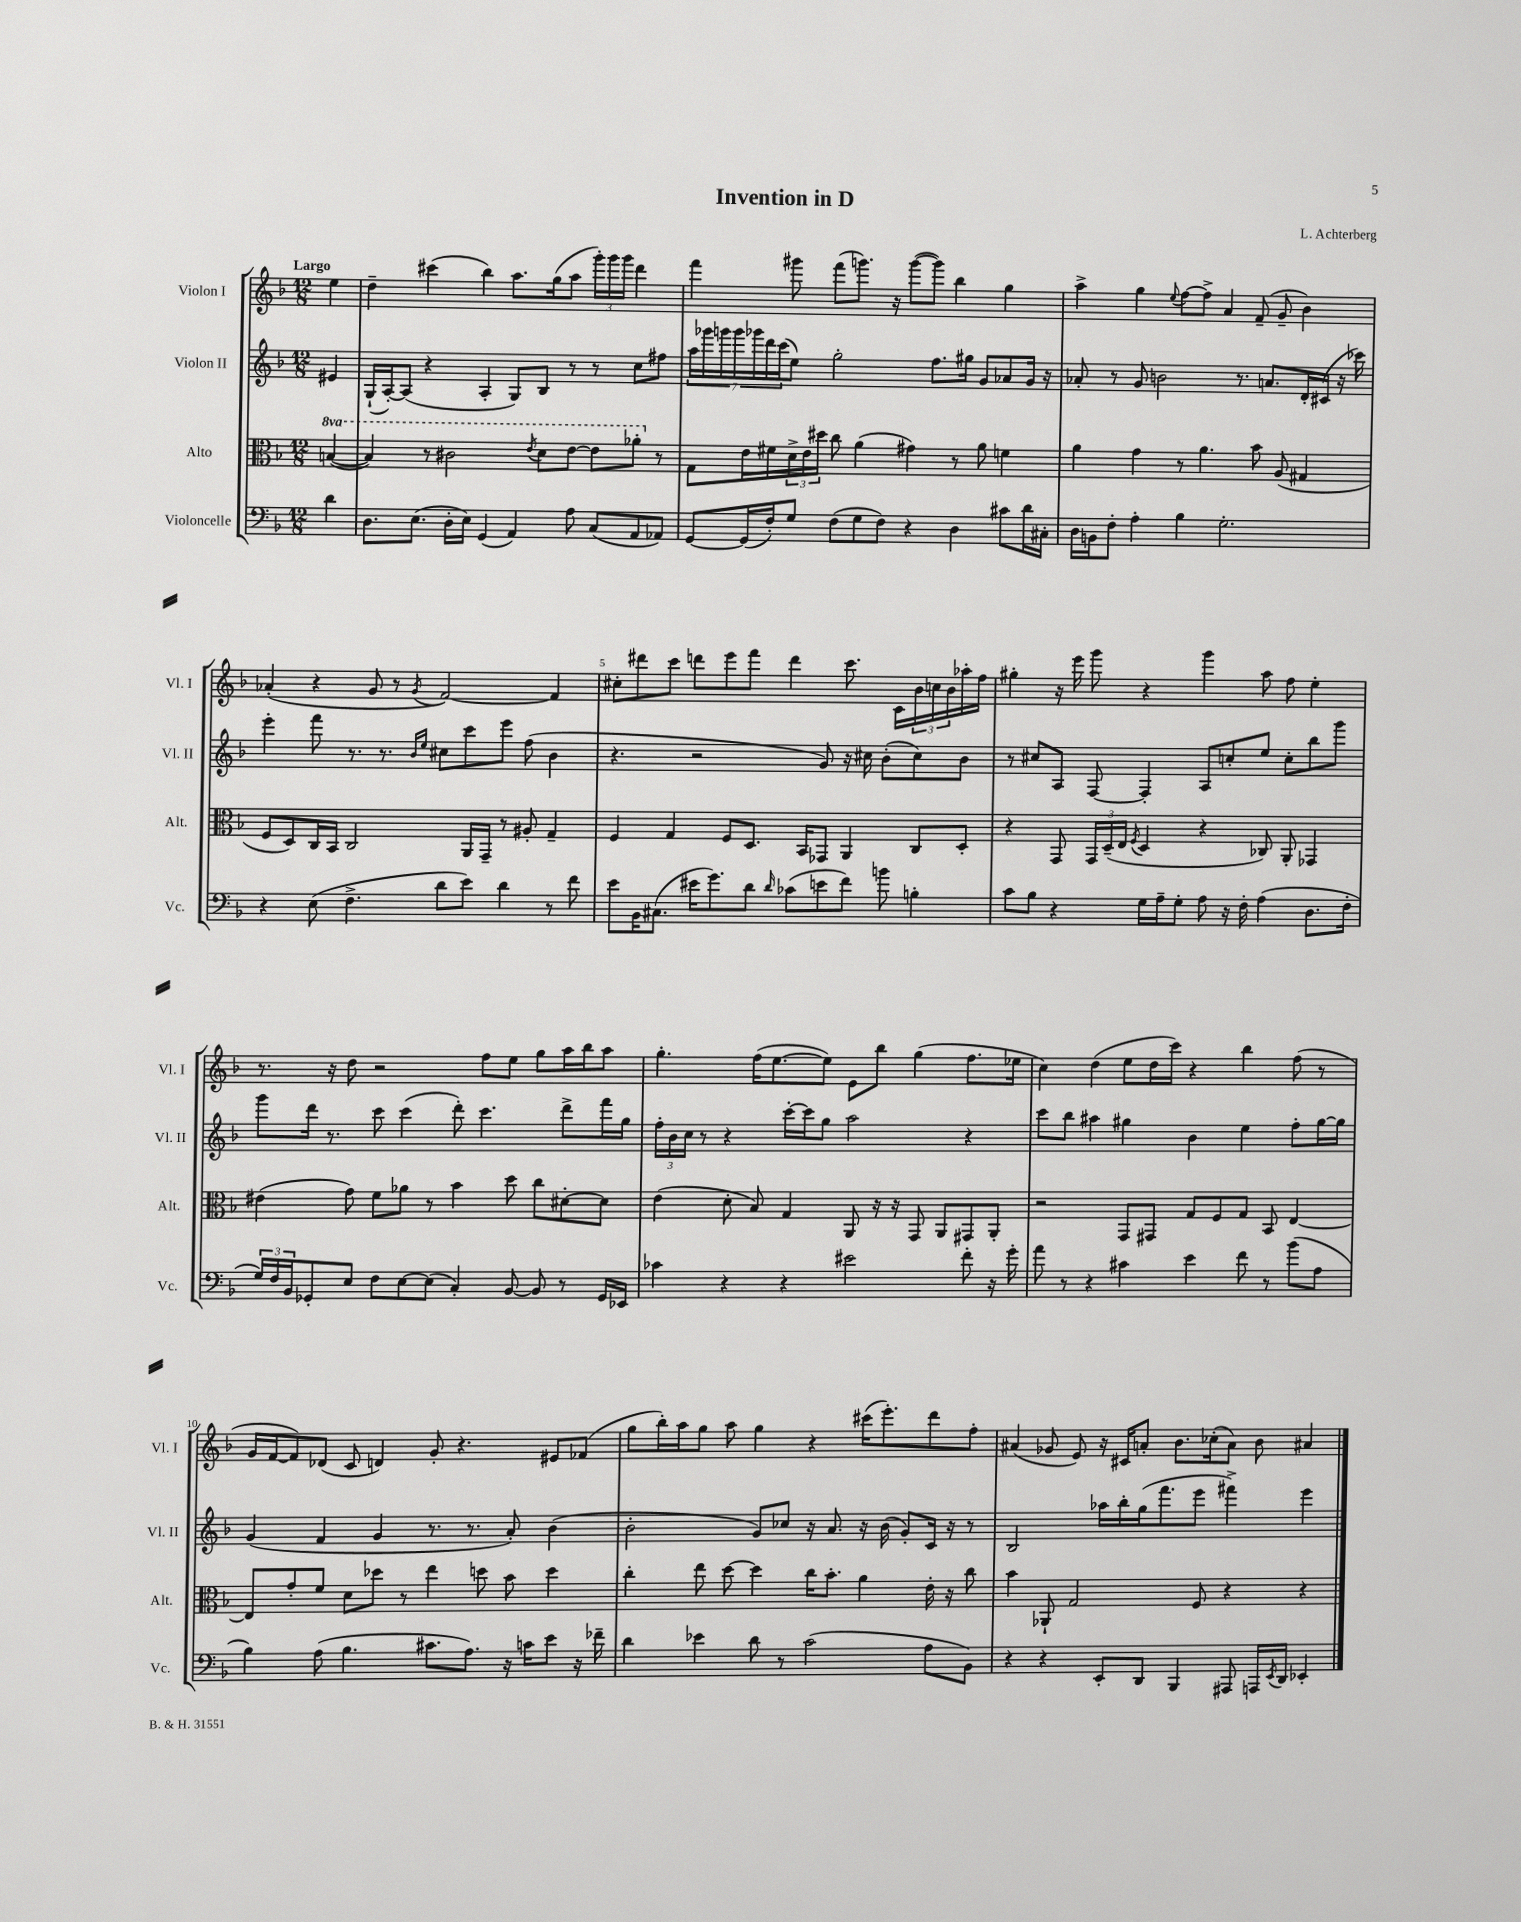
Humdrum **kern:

**kern	**kern	**kern	**kern
*part4	*part3	*part2	*part1
*staff4	*staff3	*staff2	*staff1
*I"Violoncelle	*I"Alto	*I"Violon II	*I"Violon I
*I'Vc.	*I'Alt.	*I'Vl. II	*I'Vl. I
*clefF4	*clefC3	*clefG2	*clefG2
*k[b-]	*k[b-]	*k[b-]	*k[b-]
*M12/8	*M12/8	*M12/8	*M12/8
*	*8va	*	*
=	=	=	=
!	!	!	!LO:TX:a:B:t=Largo
4d\	([4bn/	4e#X/	4ee\
=1	=1	=1	=1
8.D\L	4b/])	(16G`/LL	4dd~\
.	.	[16A'/J)	.
.	.	(8A/J]	.
(8.E\J	.	.	.
.	8r	4r	(4ccc#X\
16D'\LL	2cc#X\	.	.
16E\JJ)	.	.	.
(4GG/	.	4A'/	4bb-\)
4AA/)	.	8G/L)	8.aa\L
.	8qee/	.	.
.	8dd\L	8B-/J	.
.	.	.	(16gg\k
8A\	[8ee\J	8r	8aa\J
(8C/L	8ee\L]	8r	24ggg'\LL)
.	.	.	24ggg\
.	.	.	24ggg\JJ
8AA/	8aa-X'\J	8cc\L	4ddd\
*	*X8va	*	*
8AA-X/J)	8r	8ff#X\J	.
=2	=2	=2	=2
[8GG/L	8G\L	28aa\LL	4fff\
.	.	28ggg-X\	.
.	.	28gggn\	.
.	.	28ggg\	.
(16GG/L]	16e\L	.	.
.	.	28ggg-X\	.
.	.	28ddd\	.
16F'/J)	16f#X\	.	.
.	.	(28ccc\J	.
8G/J	24d^\	8ee\J)	8ggg#X\
.	24e\	.	.
.	24dd#X\JJ	.	.
(8F\L	8cc\	2gg'\	(8fff\L
8G\	(4a\	.	8.gggn\J)
8F\J)	.	.	.
.	.	.	16r
4r	4g#X\)	.	([8ggg\L
.	.	8.ff\L	8ggg\J])
4D\	8r	.	4bb-\
.	.	16gg#X\Jk	.
.	8a\	8g/L	.
8c#X\L	4fn\	8a-X/	4gg\
16d\L	.	16g/Jk	.
16C#X'\JJ	.	16r	.
=3	=3	=3	=3
16D\LL	4a\	8a-X'/	4aa^\
16BBn\J	.	.	.
8F'\J	.	8r	.
4A'\	4g\	8g/	4gg\
.	.	2bn\	.
.	.	.	8qqee/
4B-\	8r	.	[8ff\L
.	4.a\	.	8ff^\J]
2.G'\	.	.	4a/
.	.	8.r	.
.	8b-\	.	(8f~/
.	.	8.an/L	.
.	(8A/	.	8g~/
.	4G#X/	16d'/L	4b-\)
.	.	(16c#X/JJ	.
.	.	16r	.
.	.	16ccc-X\)	.
!!LO:LB:g=z
=4	=4	=4	=4
4r	8F/L	4eee'\	(4a-X'/
.	8D/)	.	.
(8E\	16C/L	8fff\	4r
.	16BB-/JJ	.	.
4.F^\	2C/	8.r	.
.	.	.	8g/
.	.	8.r	.
.	.	.	8r
.	.	16qqb-/LL	.
.	.	16qqee/JJ	8qg/
8d\L	.	8cc#X\L	[2f/)
8e\J)	16AA/LL	8ccc\	.
.	16GG~/JJ	.	.
4d\	8r	8eee\J	.
.	8A#X'/	(8ff\	.
8r	4G~/	4b-\	4f/]
8f\	.	.	.
=5	=5	=5	=5
8e\L	4F/	4.r	8cc#X'\L
16BB-\K	.	.	8ddd#X\
(8.C#X\J	.	.	.
.	4G/	.	8ccc\J
16e#X\KL	.	2r	8dddn\L
8.g\)	.	.	.
.	8F/L	.	8eee\
8d\J	8.D/J	.	8fff\J
16qqd/	.	.	.
(8c-X\L	.	.	4ddd\
.	16BB-/KL	.	.
8en\	8GG-X/J	8g/)	.
8f\J)	4AA/	16r	8.ccc\
.	.	16cc#X\	.
8bn\	.	(8b-'\L	.
.	.	.	16c\LL
4Bn'\	8C/L	8cc#\)	24b-\
.	.	.	24ccn\
.	.	.	24b-\
.	8D'/J	8b-\J	16aa-X'\
.	.	.	16ff\JJ
=6	=6	=6	=6
8c\L	4r	8r	4gg#X'\
8B-\J	.	8cc#X/L	.
4r	8GG/	8A/J	16r
.	.	.	16eee\
.	24GG/LL	[8F/	8ggg\
.	(24D~/	.	.
.	24E/JJ	.	.
.	8qF/	.	.
16G\LL	4D/	4F'/]	4r
16A~\J	.	.	.
8G'\J	.	.	.
8A\	4r	8A/L	4ggg\
16r	.	8ccn'/	.
16F'\	.	.	.
(4A\	8C-X/)	8ee/J	8aa\
.	8AA'/	8cc'\L	8ff\
8.D\L	4GG-X/	8bb-\	4ee'\
.	.	8ggg\J	.
16F'\Jk	.	.	.
!!LO:LB:g=z
=7	=7	=7	=7
24G/LL)	(4e#X\	8ggg\L	8.r
24F/	.	.	.
24BB-/J	.	.	.
8GG-X'/	.	16ddd\Jk	.
.	.	8.r	16r
8E/J	8g\)	.	8dd\
8F\L	8f\L	8ccc\	2r
[8E\	8a-X\J	(4ccc\	.
(8E\J]	8r	.	.
4C'/)	4b-\	8ddd'\)	.
.	.	4.ccc\	8ff\L
[8BB-/	8dd\	.	8ee\J
8BB-/]	8cc\L	.	8gg\L
8r	[8d#X'\	8ddd^\L	16aa\L
.	.	.	16bb-\J
16GG-/LL	8d#\J]	16fff\L	8aa\J
16EE-X/JJ	.	16gg\JJ	.
=8	=8	=8	=8
4c-X\	(4e\	24ff'\LL	4.gg'\
.	.	24b-\	.
.	.	24cc\JJ	.
.	.	8r	.
4r	8d'\	4r	.
.	8B-/)	.	(16ff\KL
.	.	.	[8.ee\
4r	4G/	[16ccc'\LL	.
.	.	16ccc\J]	.
.	.	8gg\J	8ee\J])
2e#X\	8AA/	2aa\	8e\L
.	16r	.	8bb-\J
.	16r	.	.
.	8GG/	.	(4gg\
.	8AA/L	.	.
8f'\	8GG#X/	4r	8.ff\L
16r	8AA'/J	.	.
16g'\	.	.	16ee-X\Jk
=9	=9	=9	=9
8a\	2r	8ccc\L	4cc\)
8r	.	8bb-\J	.
4r	.	4aa#X\	(4dd\
4c#X\	8GG/L	4gg#X\	8ee\L
.	8GG#X/J	.	16dd\L
.	.	.	16ccc\JJ)
4e\	8G/L	4b-\	4r
.	8F/	.	.
8f\	8G/J	4ee\	4bb-\
8r	8BB-/	.	.
(8b-\L	[4E/	8ff'\L	(8ff\
8A\J	.	[16gg#\L	8r
.	.	16gg#\JJ]	.
!!LO:LB:g=z
=10	=10	=10	=10
4B-\)	8E/L]	(4g/	16g/LL
.	.	.	[16f/J
.	8g'/	.	8f/])
(8A\	8f/J	4f/	(8d-X/J
4.B-\	8d\L	.	8c/
.	8dd-X\J	4g/	4dn/)
.	8r	.	.
8.c#X\L	4ee\	8.r	8g'/
.	.	.	4.r
8.A\J)	.	8.r	.
.	8ddn\	.	.
16r	8b-\	8a'/)	.
16cn\KL	.	.	.
8e\J	4dd\	(4b-\	8e#X/L
16r	.	.	(8f-X/J
16f-X~\	.	.	.
=11	=11	=11	=11
4d\	4cc'\	2b-'\	8gg\L
.	.	.	16bb-'\L)
.	.	.	16aa\J
4e-X\	8ee\	.	8gg\J
.	[8dd\	.	8aa\
8d\	4dd\]	8g/L)	4gg\
8r	.	8cc-X/J	.
(2c\	16cc\KL	16r	4r
.	8.b-'\J	8.a/	.
.	4a\	16r	(16ccc#X\KL
.	.	(16b-\	8.eee'\)
.	.	8g'/L)	.
8A\L	16e'\	16c/Jk	8ddd\
.	16r	16r	.
8BB-\J)	8cc\	8r	8ff'\J
=12	=12	=12	=12
4r	4b-\	2B-/	(4a#X/
4r	8AA-X`/	.	8g-X/
.	2G/	.	8e/)
8EE'/L	.	16aa-X\LL	16r
.	.	16bb-'\	16c#X/KL
8DD/J	.	(16gg\J	8an'/J
.	.	8.fff\	.
4BBB-/	.	.	8.b-\L
.	8F/	8eee\J	.
.	.	.	(16cc-X'\k
8AAA#X/	4r	4fff#X^\)	8a\J)
16AAAn/LL	.	.	8b-\
8qEE/	.	.	.
16DD/JJ	.	.	.
4EE-X'/	4r	4eee\	4a#X/
==	==	==	==
*-	*-	*-	*-
